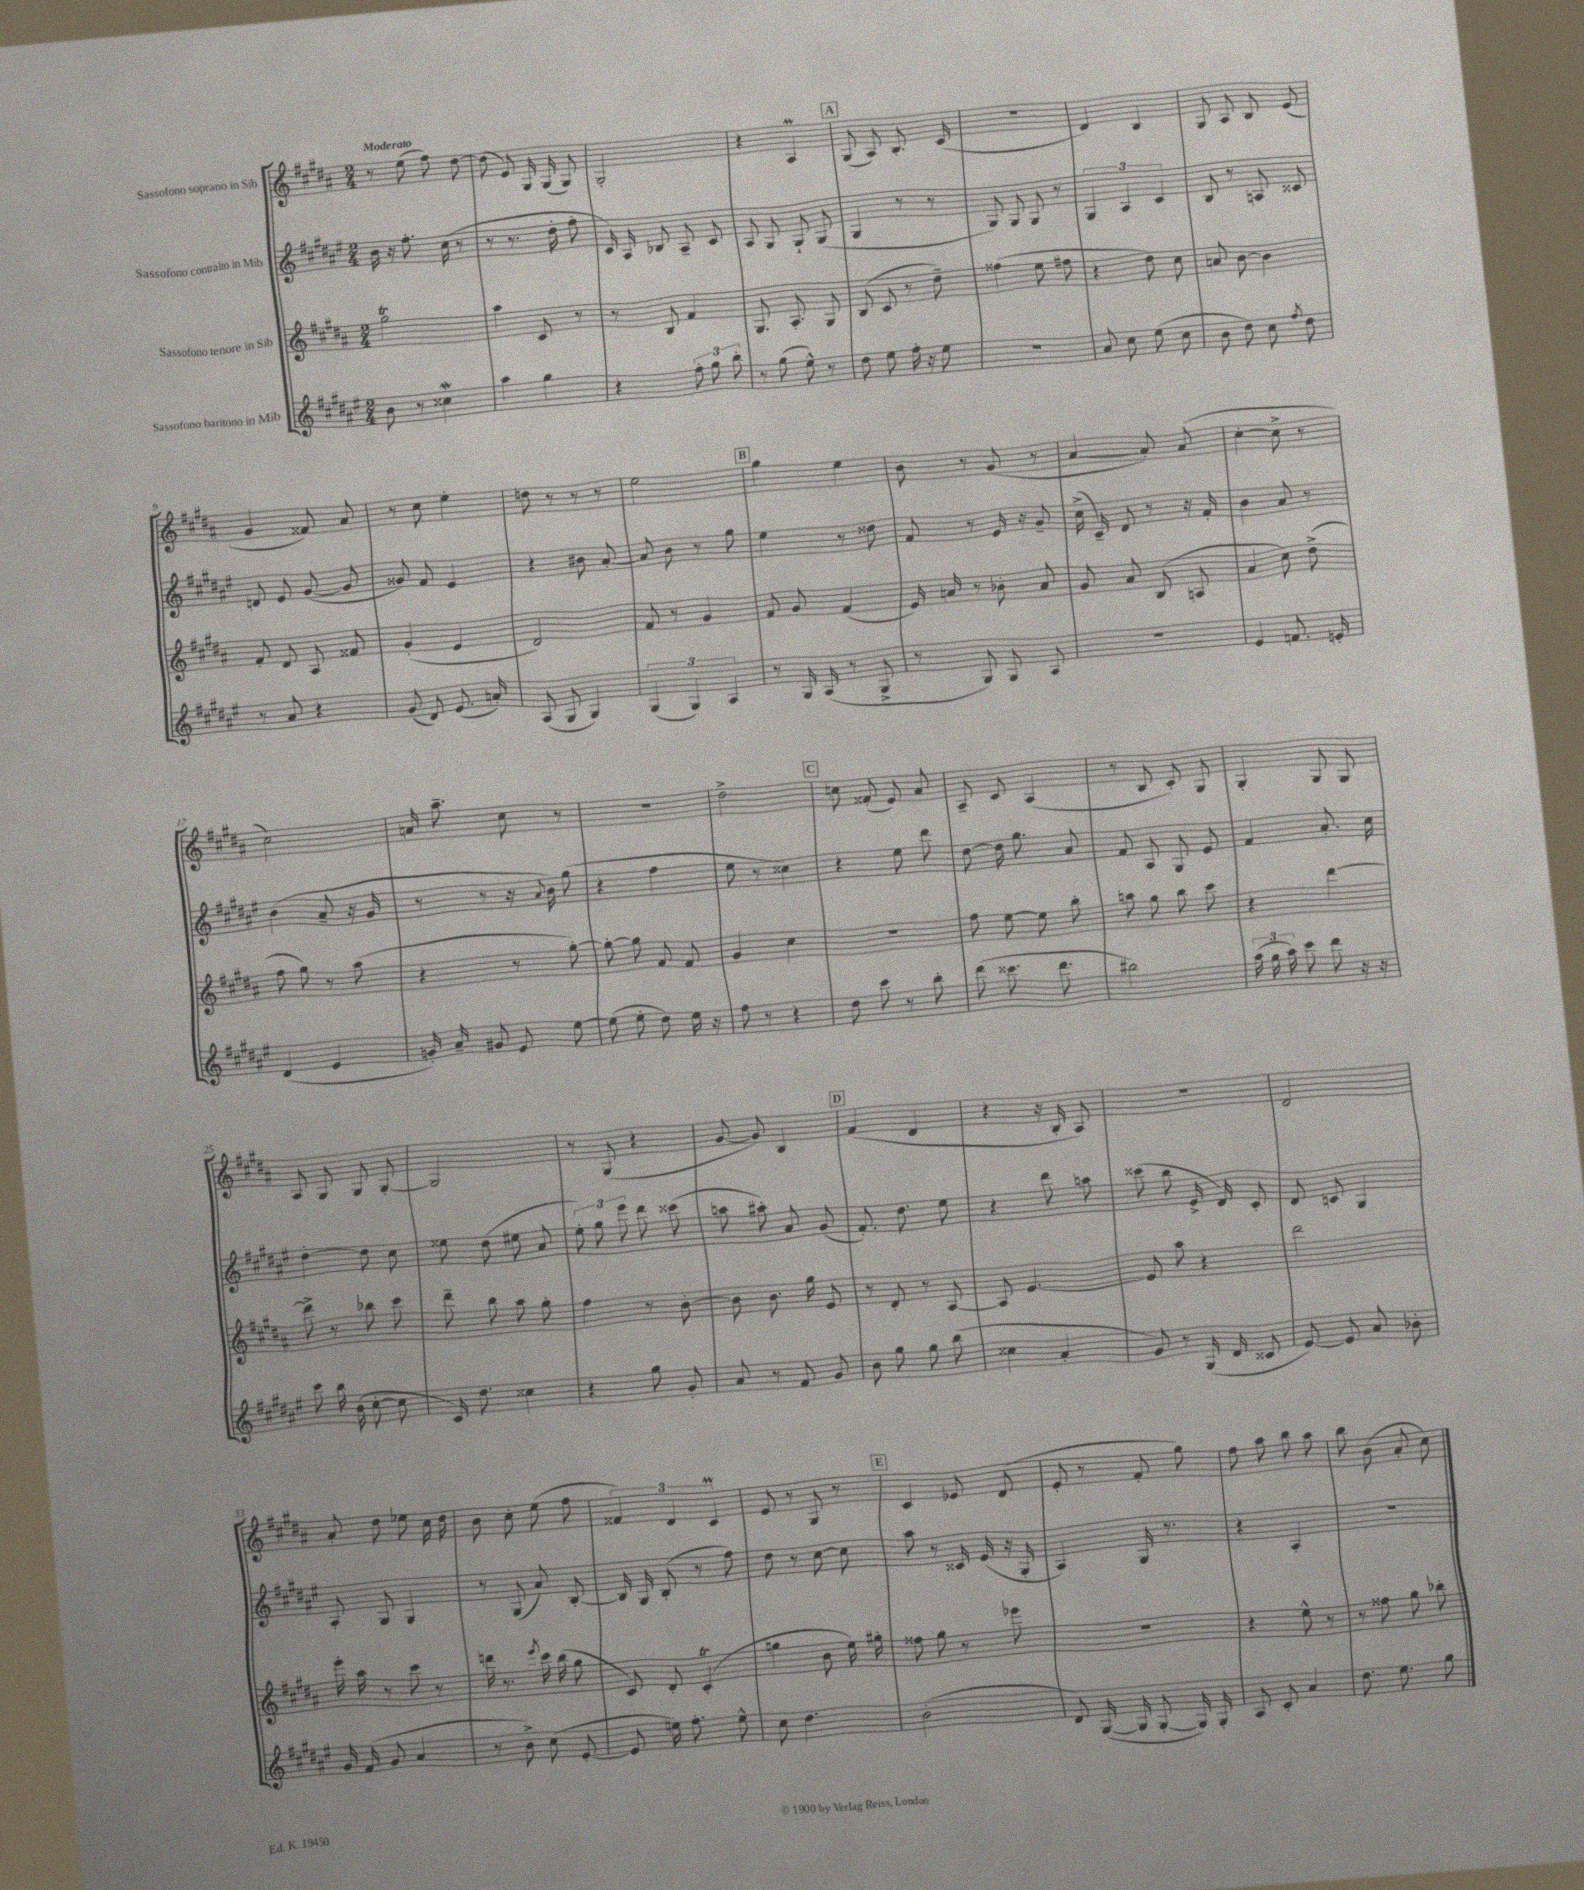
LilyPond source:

<<
\new StaffGroup <<
\new Staff = "s0" \with { instrumentName = "Sassofono soprano in Sib" } {
    \clef treble \key b \major \numericTimeSignature \time 2/4 \tempo "Moderato"
    \autoBeamOff r8 e''8( fis''8) dis''8~ |
    dis''8( e'8) gis16 gis16( gis8) |
    gis2-. |
    r4 ais4\prall |
    \mark \markup { \box "A" } gis8( ais8) b8.-. cis'16( |
    r2 |
    dis'4) b4 |
    gis8 ais8 b8 e'8( |
    gis'4 fisis'8) ais'8 |
    r8 cis''8 e''4-. |
    d''8 r8 r8 r8 |
    e''2 |
    \mark \markup { \box "B" } gis''4 e''4 |
    b'8 r8 gis'8( r8 |
    ais'4~ ais'8-.) ais'8( |
    cis''4~-. cis''8-> r8 |
    cis''2) |
    a'16 ais''8.-- cis''8 r8 |
    R2 |
    dis''2-> |
    \mark \markup { \box "C" } c''8 fisis'8-.( e'8) ais'8 |
    ais8-- cis'8 ais4( |
    r8 b8 cis'8-.) gis8 |
    gis4-. gis8 gis8 |
    ais8 gis8 gis8 gis8~-. |
    gis2 |
    r8 gis8( r4 |
    gis'8~ gis'8) b4 |
    \mark \markup { \box "D" } fis'4( dis'4 |
    r4 r16 b16-. ais8) |
    r2 |
    dis'2 |
    ais'8-. dis''8 ees''8 cis''16 dis''16 |
    b'8 cis''8-. e''8( fis''8 |
    \tuplet 3/2 { fisis'4) dis'4 cis'4\prall } |
    e'8 r8 gis8 r8 |
    \mark \markup { \box "E" } cis'4 ees'8 dis'8( |
    e'8-. r8 fis'8-. gis''8) |
    fis''8 ais''8 b''8 ais''8 |
    b''8 b'8( ais'8-. cis''8) \bar "|." |
}
\new Staff = "s1" \with { instrumentName = "Sassofono contralto in Mib" } {
    \clef treble \key fis \major \numericTimeSignature \time 2/4
    \autoBeamOff b'16 r16 fis''8.-. cis''16( r8 |
    r8 r8. dis''16-. fis''8-. |
    cis'16) ais16 bes8 ais8-- cis'8 |
    ais8 gis8 gis8-! gis8( |
    \mark \markup { \box "A" } gis4 r8 r8 |
    gis8) gis8 gis8 r8 |
    \tuplet 3/2 { gis4 ais4 cis'4 } |
    b8 r8 a8 cisis'8 |
    d'8 eis'8 gis'8~( gis'8 |
    gisis'8) fis'8 eis'4 |
    r4 bis'8 ais'8~-. |
    ais'8 b'8 r8 gis''8 |
    \mark \markup { \box "B" } eis''4 r8 disis''8 |
    fis'8 r8 eis'16 r16 gis'8-- |
    cis''16->( cis'16--) dis'8 r8 r16 fis'16-. |
    b'4 ais'8 r8 |
    b'4( ais'8-- r16 gis'16 |
    r8 r8 r16 \appoggiatura { ais'8 } b'16) gis''8( |
    r4 fis''4 |
    eis''8 r8 cisis''4) |
    \mark \markup { \box "C" } r4 eis''8 dis'''8 |
    dis''8~ dis''16 gis''8. ais'8 |
    fis'8 ais8 gis8 eis'8 |
    fis'4 ais'8.-. cis''16 |
    dis''4~-. dis''8 cis''8 |
    eisis''8 dis''8( eis''8 ais'8 |
    \tuplet 3/2 { eis''8-.) gis''8 eis'''8 } dis'''8 cisis'''8( |
    a''8 ais''8-.) ais'8 gis'8( |
    \mark \markup { \box "D" } fis'8.-.) dis''8. eis''8 |
    r4 dis'''8 a''8 |
    cisis'''8( b''8 eis'16-> dis'16) cis'8-. |
    dis'8 c'8 gis4 |
    ais8-. gis8 gis4 |
    r8 gis8( ais'8) b8~-. |
    b16 gis16 b8-.( r8 fis''8) |
    dis''8 r8 cis''8~ cis''8 |
    \mark \markup { \box "E" } ais''8 r8 cisis'16 eis'16( r16 gis16-. |
    ais4) gis16 r8. |
    r4 ais4-. |
    r2 \bar "|." |
}
\new Staff = "s2" \with { instrumentName = "Sassofono tenore in Sib" } {
    \clef treble \key b \major \numericTimeSignature \time 2/4
    \autoBeamOff gis''2\trill |
    ais''4 cis'8 r8 |
    r8 b8 fis'4 |
    gis8. ais8.-. gis8 |
    \mark \markup { \box "A" } b8( cis'8 r8 dis''8--) |
    fisis''4( e''8 fis''8 |
    r4 dis''8) cis''8 |
    a'8 b'8~ b'4 |
    fis'8-. dis'8 ais8 fisis'8 |
    gis'4-.( e'4 |
    dis'2) |
    fis'8 r8 gis'4 |
    \mark \markup { \box "B" } fis'8 gis'8 fis'4( |
    e'16) a'16 r8 bes'8-. a'8 |
    gis'8 ais'8 b8( a8 |
    ais'4 cis''8) dis''8->( |
    fis''8 gis''8) r8 ais''8( |
    r4 r8 gis''8~-.) |
    gis''8~-. gis''8 fis'8 fis'8 |
    gis'4 cis''4 |
    \mark \markup { \box "C" } r2 |
    fis''8 e''8~ e''8 b''8-. |
    a''8 gis''8 b''8 cis'''8 |
    r4 dis'''4~ |
    dis'''8-> r8 bes''8 cis'''8 |
    dis'''8-- b''8 ais''8 gis''8-. |
    fis''4 r8 b'8~-. |
    b'8 b'8. gis''16 e'8 |
    \mark \markup { \box "D" } r8 dis'8-. r8 ais8~ |
    ais8 e'4.~ |
    e'8 ais''8 r4 |
    dis'''2 |
    e'''16-. ais''16 r8 cis'''8 r8 |
    d'''16 r8. \acciaccatura { e'''8 } cis'''16 b''16( gis''8 |
    cis'8) dis'8-. cis'4-.\trill( |
    g''4 b'8 e''16) gis''16-. |
    \mark \markup { \box "E" } fisis''8 gis''8 r8 ees'''8 |
    R2 |
    r4 e''8-^ r8 |
    r8 fisis''8 gis''8 bes''8-. \bar "|." |
}
\new Staff = "s3" \with { instrumentName = "Sassofono baritono in Mib" } {
    \clef treble \key fis \major \numericTimeSignature \time 2/4
    \autoBeamOff b'8 r8 cisis''4\mordent |
    ais''4 gis''4 |
    r4 \tuplet 3/2 { fis''8-. gis''8 b''8-. } |
    r8 gis''8( eis''8-^) r8 |
    \mark \markup { \box "A" } dis''8 eis''8 fis''16-. r16 eis''8 |
    R2 |
    ais'8 cis''8 eis''8( cis''8 |
    b'8 dis''8) cis''8 \acciaccatura { fis''8 } dis''8 |
    r8 ais'8 r4 |
    gis'8( dis'8) eis'8.( a'16-.) |
    ais8( gis8 gis4) |
    \tuplet 3/2 { gis4( gis4) ais4 } |
    \mark \markup { \box "B" } r8 gis16 ais16( r8 gis8-> |
    r8 gis8) gis8 ais8 |
    r2 |
    eis'4 f'8. e'16-. |
    dis'4( eis'4 |
    g'16-.) ais'16-- gis'8 eis'8 eis''8~ |
    eis''8( eis''8-. dis''8) eis''16 r16 |
    fis''8 r8 r4 |
    \mark \markup { \box "C" } dis''8 cis'''8 r8 b''8-. |
    dis'''8( cisis'''8. dis'''8. |
    bis''2) |
    \tuplet 3/2 { ais''16( gis''16 ais''16) } cis'''8 dis'''8 r16 r16 |
    cis'''8 b''16 b'16( cis''8~-. cis''8 |
    cis'16) dis''8. cisis''4 |
    r4 gis''8 gis'8-. |
    ais'8 r8 fis'8 gis'8 |
    \mark \markup { \box "D" } b'8 gis''8 gis''8 b''8( |
    cisis''4 ais'4-. |
    gis'8) r8 gis16( dis'16 cisis'8 |
    eis'8~) eis'8 ais'8 bes'8-. |
    gis'16 fis'16( gis'8 ais'4 |
    r8 b'8->) cis''8( eis'8~-. |
    eis'8 e''16) fis''8.-. e''8-^ |
    cis''8 dis''4. |
    \mark \markup { \box "E" } b'2-.( |
    dis'8) gis16~( gis16 gis8~-. gis16) gis16-. |
    ais8 cis'8-. ais'4 |
    dis''8. eis''8. gis''8 \bar "|." |
}
>>
>>
